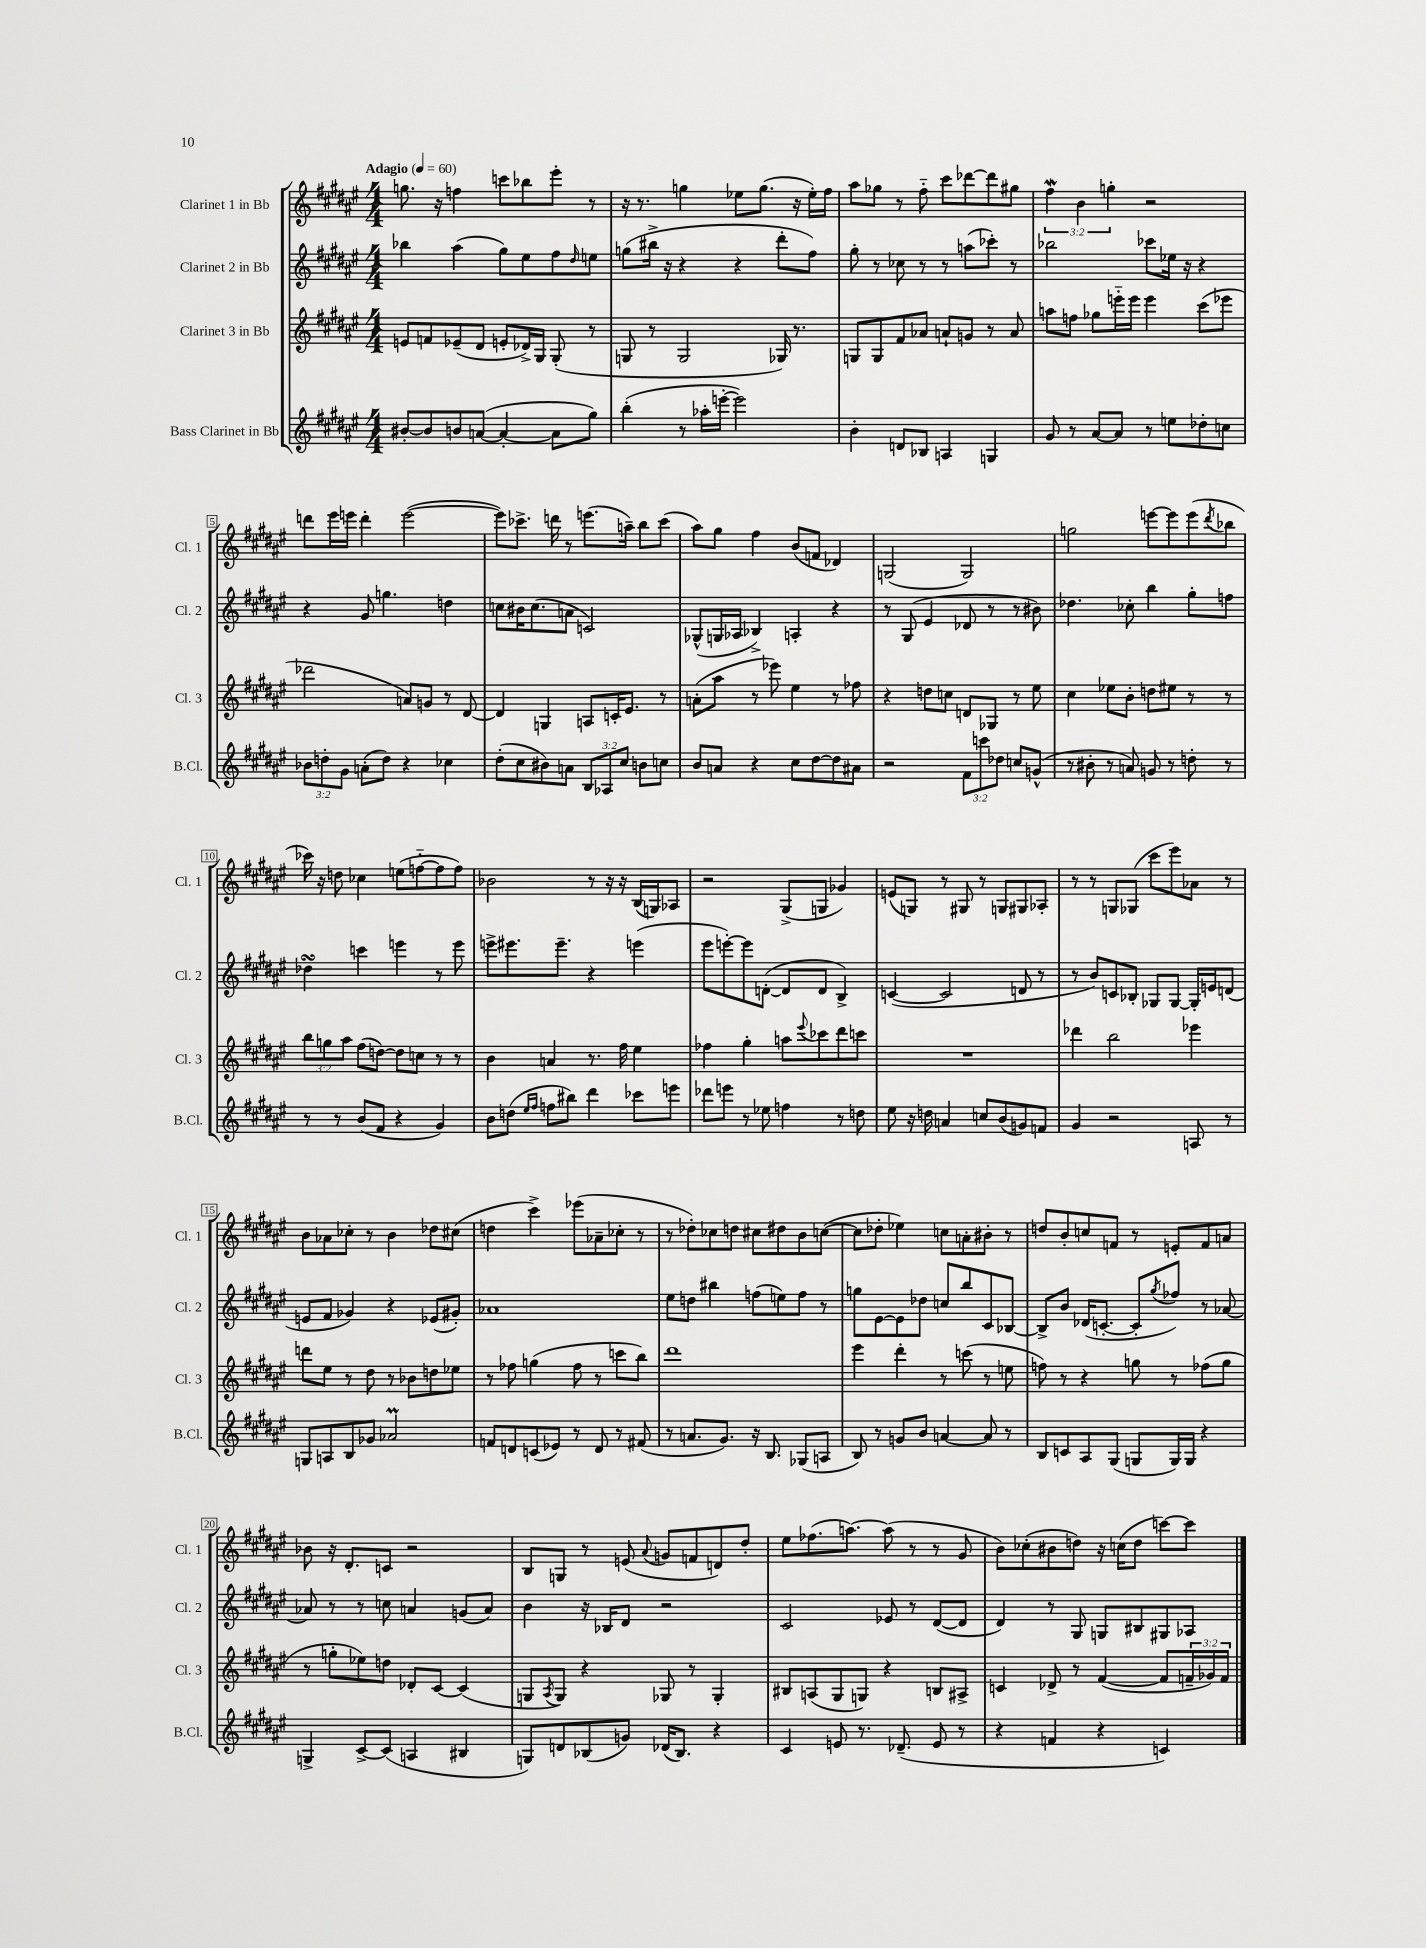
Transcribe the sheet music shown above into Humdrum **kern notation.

**kern	**kern	**kern	**kern
*staff4	*staff3	*staff2	*staff1
*clefG2	*clefG2	*clefG2	*clefG2
*k[f#c#g#d#a#e#]	*k[f#c#g#d#a#e#]	*k[f#c#g#d#a#e#]	*k[f#c#g#d#a#e#]
*M4/4	*M4/4	*M4/4	*M4/4
*MM60	*MM60	*MM60	*MM60
[8b#'	8e	4bb-	8.gg
8b#]	8f	.	.
.	.	.	16r
8b	(8e-~	(4aa#	4ff
([8a	8d#	.	.
4a'_	8e'	8gg#)	8ccc
.	16d-^)	8ee#	8bb-
.	16G#	.	.
8a]	(8G#'	8ff#	8eee#'
.	.	16qqdd#	.
8gg#)	8r	8ee	8r
=	=	=	=
(4bb'	8G	(8gg	16r
.	.	.	8.r
.	8r	16bb#^	.
.	.	16r	.
8r	2G	4r	4gg
16aa-'	.	.	.
[16eee'	.	.	.
2eee])	.	4r	8ee-
.	.	.	(8.gg
.	16G-)	8ddd#'	.
.	8.r	.	16r
.	.	8ff#)	16ee-')
.	.	.	16ff#
=	=	=	=
4b'	8G	8gg#'	8aa#
.	8G	8r	8gg-
8d	8f#	8cc-	8r
8B-	8a-	8r	8ff#'~
4A	8a`	8r	8ccc#
.	8g	(8aa	[8ddd-
4G	8r	8ccc-')	8ddd-]
.	8a	8r	8gg#
=	=	=	=
8g#	8aa	2bb-	6ff#
8r	8ff	.	.
.	.	.	6b
[8a#	8gg-	.	.
.	.	.	6gg'
8a#]	16eee'~	.	.
.	16eee	.	.
8r	4eee	8ccc-	2r
8ee	.	16ee-	.
.	.	16r	.
8dd-'	(8ccc#	4r	.
8cc	8eee-	.	.
=	=	=	=
12b-	2ddd-	4r	8ddd
12dd'	.	.	.
.	.	.	16eee#
12g#	.	.	.
.	.	.	16eee
(8a'	.	8g#	4ddd'
8dd)	.	4.gg	.
4r	8a)	.	([2eee
.	8g	.	.
4cc-	8r	4dd	.
.	[8d#	.	.
=	=	=	=
(8dd#'	4d#]	8cc	8eee])
8cc#	.	16b#	8.ccc-^
.	.	(8.cc	.
8b#)	4G	.	.
.	.	.	16ddd
8a	.	8a	8r
12B	8A	2c)	(8.eee
12A-	.	.	.
.	16c'	.	.
12cc#	.	.	.
.	8.e#	.	16aa~)
8b	.	.	8bb
8cc	8r	.	(8ccc-
=	=	=	=
8b	(8a'	(8G-^^	8aa#)
8a	8aa#	16G	8gg#
.	.	16A-	.
4r	8r	4B-^)	4ff#
.	8eee-)	.	.
8cc#	4ee#	4A'	(8b
[8dd#	.	.	8f
8dd#]	8r	4r	4d-)
8a#	8ff-	.	.
=	=	=	=
2r	4r	8r	(2G
.	.	(8G#	.
.	8dd	4e#	.
.	8cc	.	.
12f#	8d	8d-	2G)
12ccc	.	.	.
.	8G-	8r	.
12dd-	.	.	.
8cc	8r	8r	.
(8g^^	8ee#	8b#)	.
=	=	=	=
8r	4cc#	4.dd-	2gg
8b#'	.	.	.
8r	8ee-	.	.
8a)	8b'	8cc-'	.
8g	8dd	4bb	[8eee
8r	8ee#	.	8eee]
8dd'	8r	8gg#'	(8eee
.	.	.	8qddd#
8r	8r	8ff	8bb-
=	=	=	=
8r	12bb	4dd-	16ccc-)
.	.	.	16r
.	12gg	.	.
8r	.	.	8dd
.	12aa#	.	.
(8b	(8ff#	4ccc	4cc-
8f#	[8dd)	.	.
4r	8dd]	4eee	(8ee
.	8cc	.	[8ff'~
4g#)	8r	8r	8ff]
.	8r	8eee	8ff)
=	=	=	=
8b	4b	8eee^	2b-
(8dd	.	8.eee#	.
16qqee#	.	.	.
16qqff#	.	.	.
8ff	4a	.	.
.	.	8.eee#~	.
8bb#)	.	.	.
4ddd#	8.r	4r	8r
.	.	.	16r
.	16ff#	.	16r
8ccc-	4ee#	(4eee	(16B
.	.	.	16G)
8eee	.	.	8A-
=	=	=	=
8ddd-	4ff-	8eee#	2r
8eee	.	[8eee')	.
8r	4gg#'	8eee]	.
8ee-	.	([8d'	.
4ff	8aa	8d]	(8G#^
.	8qqeee#	.	.
.	8ccc-	8d	8G
8r	8ddd#	4B^)	4g-)
8dd	8ccc	.	.
=	=	=	=
8ee#	1r	([4c	(8e
16r	.	.	8G)
16dd	.	.	.
4a	.	2c]	8r
.	.	.	8G#
8cc	.	.	8r
(8b	.	.	8G
8g)	.	8d	8G#
8f	.	8r	8A-'
=	=	=	=
4g#	4ddd-	8r	8r
.	.	8b)	8r
2r	2bb	8c	8G
.	.	8B-'	(8G-
.	.	8G-	8ccc#
.	.	[8G-	8eee#)
8A	4eee-	16G-']	8a-
.	.	16e	.
8r	.	(8d	8r
=	=	=	=
8G	8ddd	8e	8b
8A	8ee#	8f#	8a-
8B	8r	4g-)	8cc-'
8g-	8dd#	.	8r
2a-	8r	4r	4b
.	8b-	.	.
.	8dd	(8e-	8dd-
.	8ee-	8g#')	(8cc#
=	=	=	=
8f	8r	1a-	4dd
8d	8ff-	.	.
(8c	(4gg	.	4ccc#^)
8e-)	.	.	.
8r	8ff-	.	(8eee-
8d	8r	.	8a-~
8r	8ccc	.	8cc-'
(8f#	8bb)	.	8r
=	=	=	=
8r	1ddd#	8ee#	8r
8.a	.	8dd	8dd-')
.	.	4bb#	8cc-
8.g#)	.	.	.
.	.	.	8dd
16r	.	(8ff	8cc#
8.B	.	.	.
.	.	8ee)	8dd#
(8G-	.	8ff	8b
8A	.	8r	([8cc
=	=	=	=
8B)	4eee#	8gg	8cc]
8r	.	[8e#	8dd-'
8g	4ddd#'	8e#]	4ee-)
8b	.	8dd-	.
[4a	8r	8cc	8cc
.	(8ccc	8bb	8a'
8a]	8r	8c#	8b#'
8r	8ee	[8B-	8r
=	=	=	=
8B	8ff)	8B-^]	8dd
8c	8r	8b	8b'
8A#	4r	(16d-	8cc
.	.	[8.c'	.
(8G#	.	.	8f
8G	8gg	8c']	8r
.	.	8qgg#	.
16G)	8r	8ff-)	8e'
16G	.	.	.
4r	(8ff-	8r	8f
.	8gg	[8a-	8a
=	=	=	=
4G^	8r	8a-]	8b-
.	8gg'	8r	16r
.	.	.	8.d#'
[8c#^	8ee-)	8r	.
(8c#]	8dd	8cc	8c
4A	8d-'	4a	2r
.	[8c#	.	.
4B#	(4c#]	(8g	.
.	.	8a)	.
=	=	=	=
8G)	8G	4b	8B
.	8qA#	.	.
8d	8G)	.	8G
(8B-	4r	16r	8r
.	.	16B-	.
8g)	.	8d#	(8e
.	.	.	8qqa#
(16d-	8G-	2r	8g
8.B-)	.	.	.
.	8r	.	8f
4r	4G-'	.	8d)
.	.	.	8dd#'
=	=	=	=
4c#	8B#	2c#	8ee#
.	(8A	.	(8.ff-
8e	8G#	.	.
.	.	.	[8.aa)
8.r	8G)	.	.
.	4r	8e-	(8aa]
(8.d-~	.	.	.
.	.	8r	8r
8e	8B	([8d#	8r
8r	8A#^	8d#]	8g#
=	=	=	=
4r	4c	4d#)	8b)
.	.	.	(8cc-'
4f	8d-^	8r	8b#
.	8r	8G#	8dd)
4r	([4f#	8G	16r
.	.	.	(16cc
.	.	8B#	8dd
4c)	8f#]	8G#	[8ccc)
.	24f~	8A-	8ccc]
.	24g-)	.	.
.	24f	.	.
==	==	==	==
*-	*-	*-	*-
